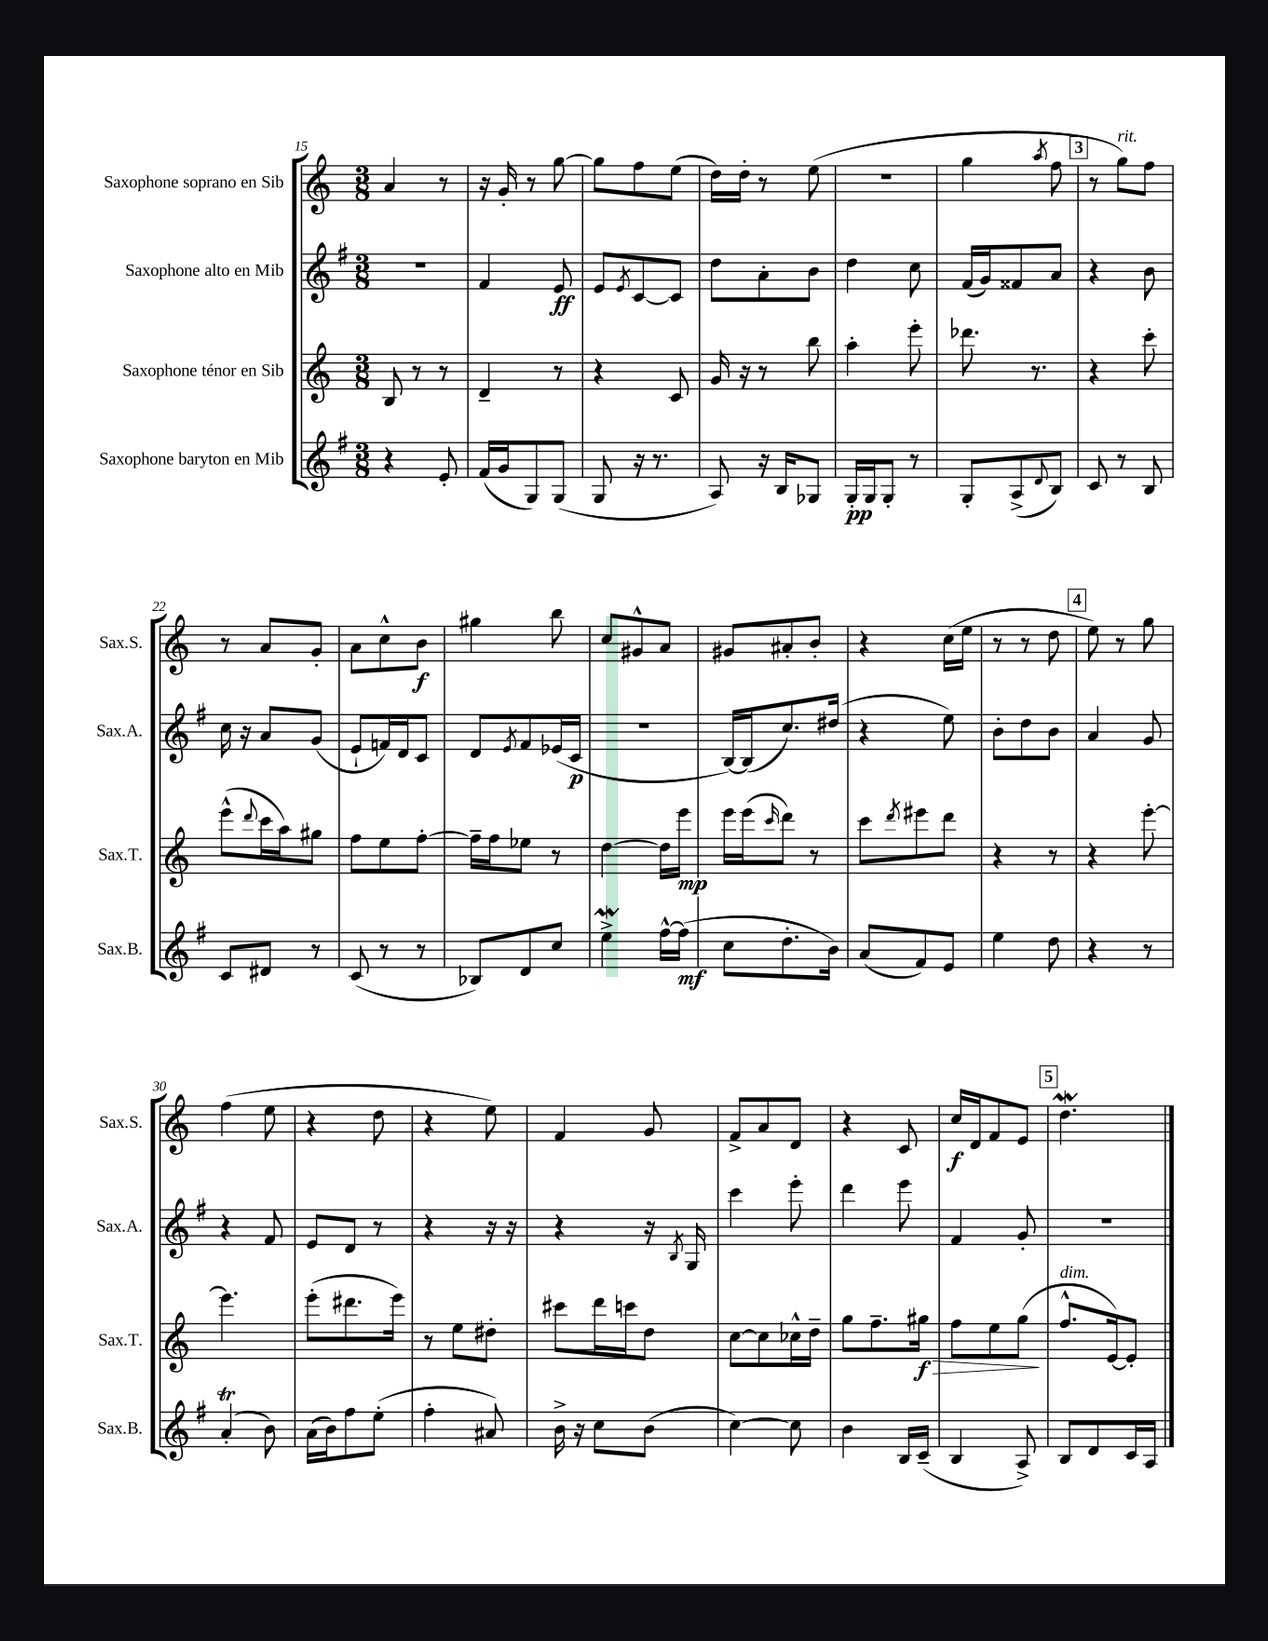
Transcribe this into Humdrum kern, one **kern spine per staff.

**kern	**dynam	**kern	**dynam	**kern	**dynam	**kern	**dynam
*part4	*part4	*part3	*part3	*part2	*part2	*part1	*part1
*staff4	*staff4	*staff3	*staff3	*staff2	*staff2	*staff1	*staff1
*I"Saxophone baryton en Mib	*	*I"Saxophone ténor en Sib	*	*I"Saxophone alto en Mib	*	*I"Saxophone soprano en Sib	*
*I'Sax.B.	*	*I'Sax.T.	*	*I'Sax.A.	*	*I'Sax.S.	*
*clefG2	*	*clefG2	*	*clefG2	*	*clefG2	*
*k[f#]	*	*k[]	*	*k[f#]	*	*k[]	*
*M3/8	*	*M3/8	*	*M3/8	*	*M3/8	*
=15	=15	=15	=15	=15	=15	=15	=15
4r	.	8B/	.	4.r	.	4a/	.
.	.	8r	.	.	.	.	.
8e'/	.	8r	.	.	.	8r	.
=16	=16	=16	=16	=16	=16	=16	=16
(16f#/LL	.	4d~/	.	4f#/	.	16r	.
16g/J	.	.	.	.	.	16g'/	.
8G/)	.	.	.	.	.	8r	.
(8G/J	.	8r	.	8e/	ff	[8gg\	.
=17	=17	=17	=17	=17	=17	=17	=17
8G/	.	4r	.	8e/L	.	8gg\L]	.
.	.	.	.	8qe/	.	.	.
16r	.	.	.	[8c/	.	8ff\	.
8.r	.	.	.	.	.	.	.
.	.	8c/	.	8c/J]	.	(8ee\J	.
=18	=18	=18	=18	=18	=18	=18	=18
8A/)	.	16g/	.	8dd\L	.	16dd\LL)	.
.	.	16r	.	.	.	16dd'\JJ	.
16r	.	8r	.	8a'\	.	8r	.
16B/KL	.	.	.	.	.	.	.
8G-X/J	.	8bb\	.	8b\J	.	(8ee\	.
=19	=19	=19	=19	=19	=19	=19	=19
16G'/LL	pp	4aa'\	.	4dd\	.	4.r	.
16G/J	.	.	.	.	.	.	.
8G'/J	.	.	.	.	.	.	.
8r	.	8eee'\	.	8cc\	.	.	.
=20	=20	=20	=20	=20	=20	=20	=20
8G'/L	.	8.ddd-X\	.	(16f#/LL	.	4gg\	.
.	.	.	.	16g/J)	.	.	.
(8A^/	.	.	.	8f##X/	.	.	.
.	.	8.r	.	.	.	.	.
8qqd/	.	.	.	.	.	8qaa/	.
8B/J)	.	.	.	8a/J	.	8ff\	.
!!LO:REH:place=s1:t=3
=21	=21	=21	=21	=21	=21	=21	=21
8c/	.	4r	.	4r	.	8r	.
!	!	!	!	!	!	!LO:TX:a:i:t=rit.	!
8r	.	.	.	.	.	8gg\L)	.
8B/	.	8ccc'\	.	8b\	.	8ff\J	.
!!LO:LB:g=z
=22	=22	=22	=22	=22	=22	=22	=22
8c/L	.	(8eee^^\L	.	16cc\	.	8r	.
.	.	.	.	16r	.	.	.
.	.	8qqddd/	.	.	.	.	.
8d#X/J	.	16ccc\L	.	8a/L	.	8a/L	.
.	.	16aa\J)	.	.	.	.	.
8r	.	8gg#X\J	.	(8g/J	.	8g'/J	.
=23	=23	=23	=23	=23	=23	=23	=23
(8c/	.	8ff\L	.	8e`/L	.	8a\L	.
8r	.	8ee\	.	16fn/L)	.	8cc^^\	.
.	.	.	.	16d/J	.	.	.
8r	.	[8ff'\J	.	8c/J	.	8b\J	f
=24	=24	=24	=24	=24	=24	=24	=24
8B-X/L)	.	16ff~\LL]	.	8d/L	.	4gg#X\	.
.	.	16ff\J	.	.	.	.	.
.	.	.	.	8qe/	.	.	.
8d/	.	8ee-X\J	.	8f#/	.	.	.
8cc/J	.	8r	.	(16e-X/L	.	8bb\	.
.	.	.	.	16c/JJ	p	.	.
=25	=25	=25	=25	=25	=25	=25	=25
4eeW^\	.	[4dd\	.	4.r	.	8cc/L	.
.	.	.	.	.	.	8g#X^^/	.
[16ff#^^\LL	.	16dd\LL]	.	.	.	8a/J	.
(16ff#\JJ]	mf	16eee\JJ	mp	.	.	.	.
=26	=26	=26	=26	=26	=26	=26	=26
8cc\L	.	16eee\LL	.	[16B/LL)	.	8g#X/L	.
.	.	(16eee\J	.	(16B/J]	.	.	.
.	.	16qqccc/	.	.	.	.	.
8.dd'\	.	8ddd\J)	.	8.cc/)	.	8a#X'/	.
.	.	8r	.	.	.	8b'/J	.
16b\Jk)	.	.	.	(16dd#X/Jk	.	.	.
=27	=27	=27	=27	=27	=27	=27	=27
(8a/L	.	8ccc\L	.	4r	.	4r	.
.	.	8qddd/	.	.	.	.	.
8f#/)	.	8eee#X\	.	.	.	.	.
8e/J	.	8ddd\J	.	8ee\)	.	(16cc\LL	.
.	.	.	.	.	.	16ee\JJ	.
=28	=28	=28	=28	=28	=28	=28	=28
4ee\	.	4r	.	8b'\L	.	8r	.
.	.	.	.	8dd\	.	8r	.
8dd\	.	8r	.	8b\J	.	8dd\	.
!!LO:REH:place=s1:t=4
=29	=29	=29	=29	=29	=29	=29	=29
4r	.	4r	.	4a/	.	8ee\)	.
.	.	.	.	.	.	8r	.
8r	.	[8eee'\	.	8g/	.	8gg\	.
!!LO:LB:g=z
=30	=30	=30	=30	=30	=30	=30	=30
(4aT'/	.	4.eee\]	.	4r	.	(4ff\	.
8b\)	.	.	.	8f#/	.	8ee\	.
=31	=31	=31	=31	=31	=31	=31	=31
(16a\LL	.	(8eee'\L	.	8e/L	.	4r	.
16b\J)	.	.	.	.	.	.	.
8ff#\	.	8.ddd#X\	.	8d/J	.	.	.
(8ee'\J	.	.	.	8r	.	8dd\	.
.	.	16eee\Jk)	.	.	.	.	.
=32	=32	=32	=32	=32	=32	=32	=32
4ff#'\	.	8r	.	4r	.	4r	.
.	.	8ee\L	.	.	.	.	.
8a#X/)	.	8dd#X'\J	.	16r	.	8ee\)	.
.	.	.	.	16r	.	.	.
=33	=33	=33	=33	=33	=33	=33	=33
16b^\	.	8ccc#X\L	.	4r	.	4f/	.
16r	.	.	.	.	.	.	.
8cc\L	.	16ddd\L	.	.	.	.	.
.	.	16cccn\J	.	.	.	.	.
(8b\J	.	8dd\J	.	16r	.	8g/	.
.	.	.	.	8qB/	.	.	.
.	.	.	.	16G/	.	.	.
=34	=34	=34	=34	=34	=34	=34	=34
[4cc\)	.	[8cc\L	.	4ccc\	.	8f^/L	.
.	.	8cc\]	.	.	.	8a/	.
8cc\]	.	16cc-X^^\L	.	8eee'\	.	8d/J	.
.	.	16dd~\JJ	.	.	.	.	.
=35	=35	=35	=35	=35	=35	=35	=35
4b\	.	8gg\L	.	4ddd\	.	4r	.
.	.	8.ff~\	.	.	.	.	.
16B/LL	.	.	.	8eee\	.	8c/	.
!	!	!	!LO:HP:b	!	!	!	!
(16c~/JJ	.	16gg#X\Jk	> f	.	.	.	.
=36	=36	=36	=36	=36	=36	=36	=36
4B/	.	8ff\L	.	4f#/	.	16cc/LL	f
.	.	.	.	.	.	16d/J	.
.	.	8ee\	.	.	.	8f/	.
8A^/)	.	(8gg\J	.	8g'/	.	8e/J	.
.	.	.	]	.	.	.	.
!!LO:REH:place=s1:t=5
=37	=37	=37	=37	=37	=37	=37	=37
!	!	!LO:TX:a:i:t=dim.	!	!	!	!	!
8B/L	.	8.ff^^/L	.	4.r	.	4.ddW\	.
8d/	.	.	.	.	.	.	.
.	.	[16e/k)	.	.	.	.	.
16c/L	.	8e'/J]	.	.	.	.	.
16A/JJ	.	.	.	.	.	.	.
==	==	==	==	==	==	==	==
*-	*-	*-	*-	*-	*-	*-	*-
